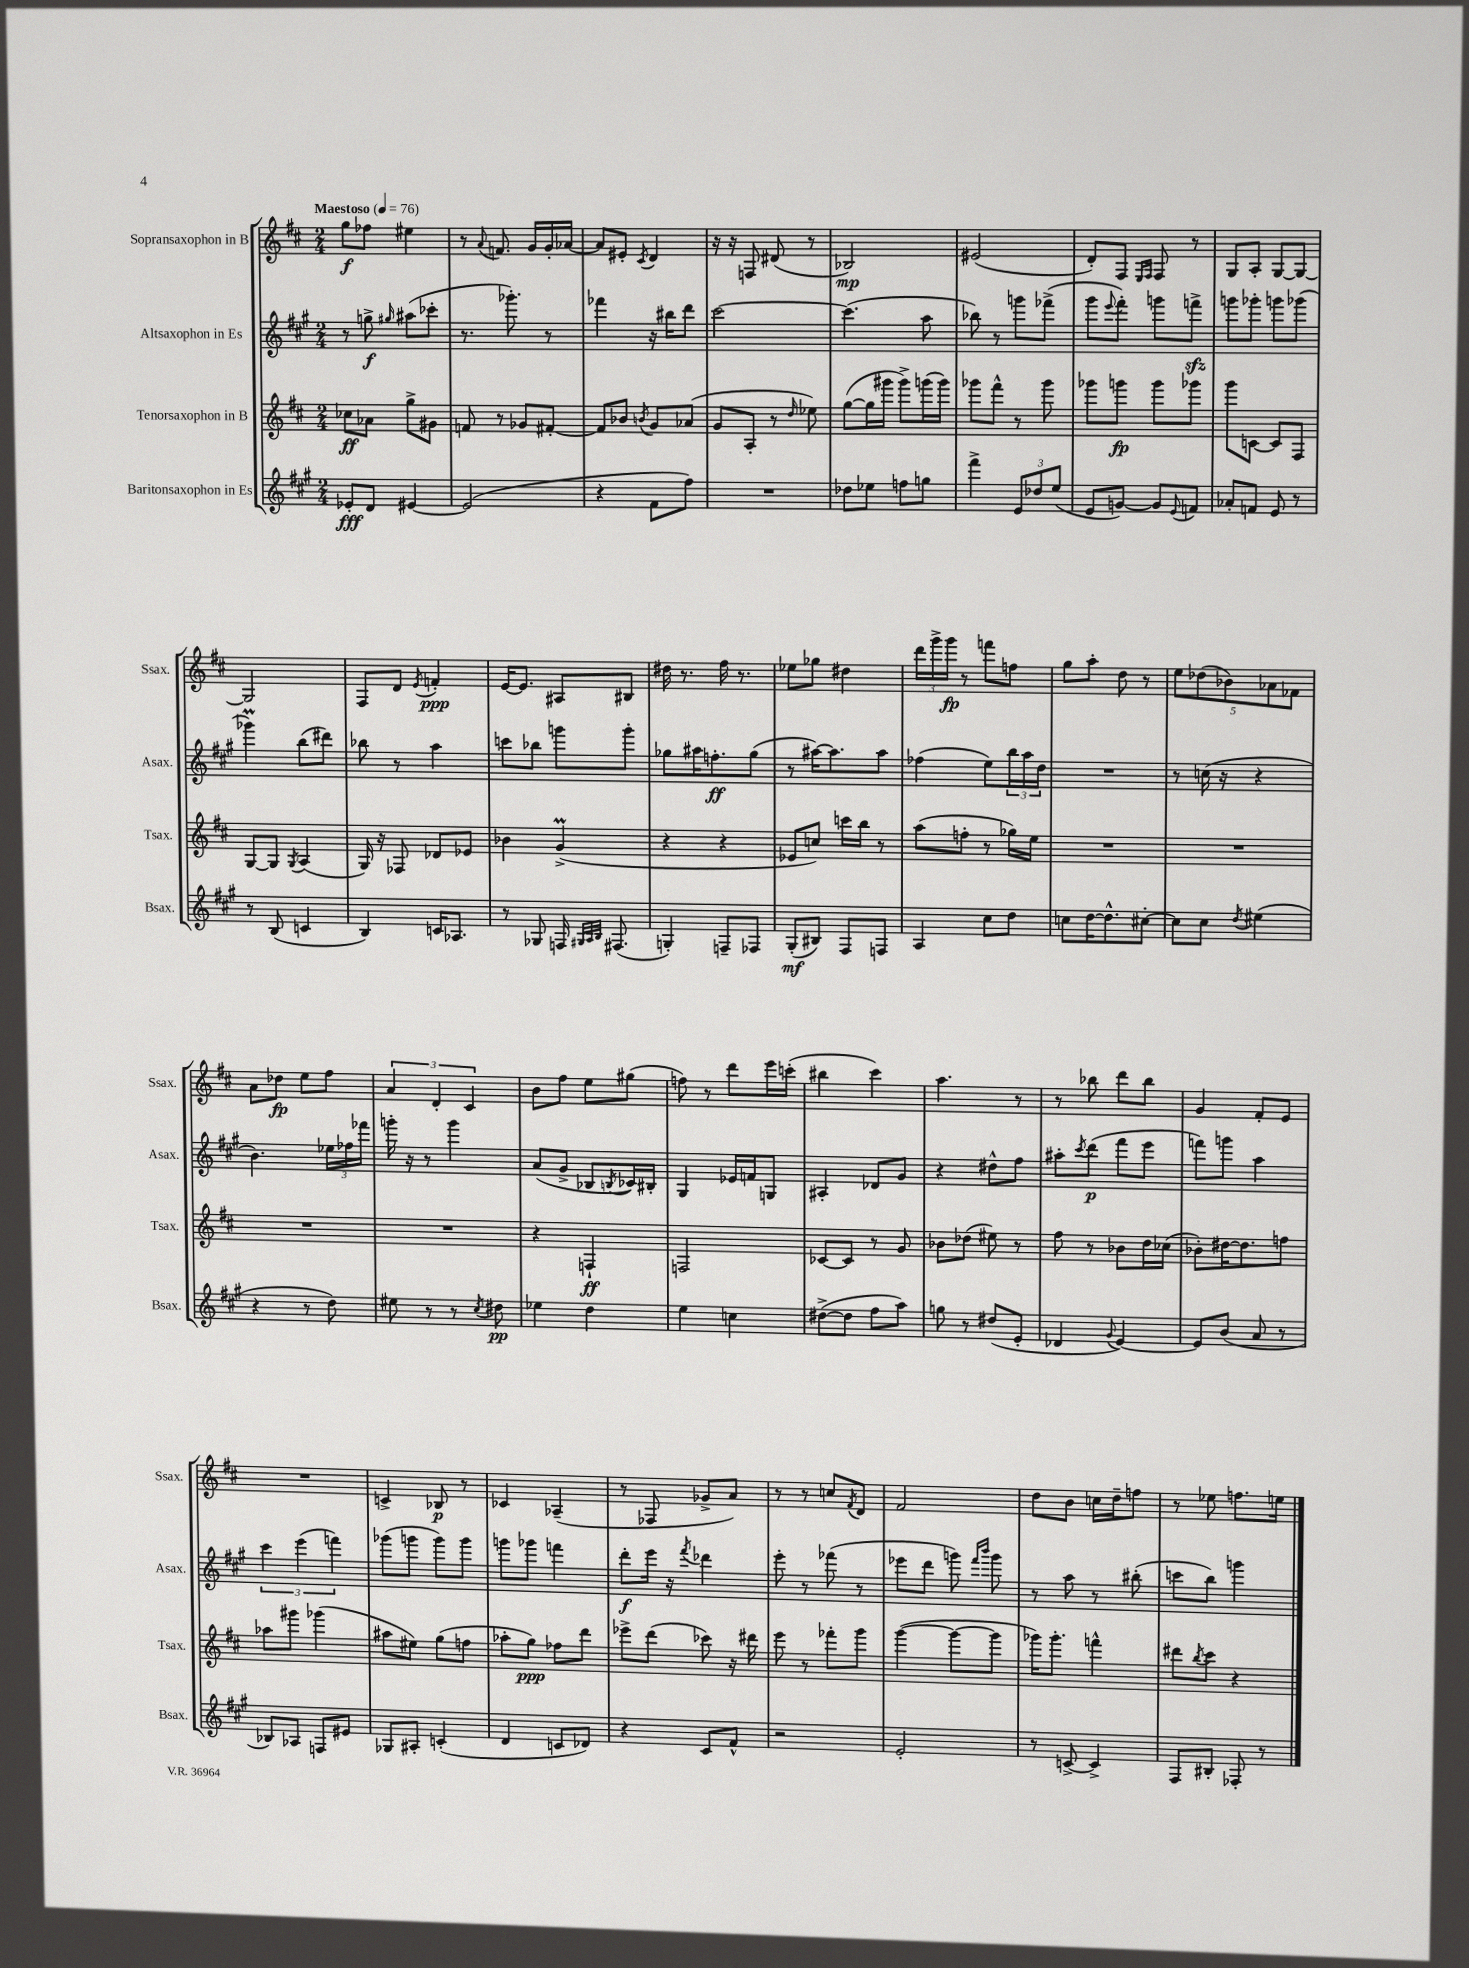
<<
\new StaffGroup <<
\new Staff = "s0" \with { instrumentName = "Sopransaxophon in B" shortInstrumentName = "Ssax." } {
    \clef treble \key d \major \numericTimeSignature \time 2/4 \tempo "Maestoso" 4 = 76
    g''8\f fes''8 eis''4 |
    r8 \appoggiatura { a'8 } f'8. g'16 g'16-. aes'16~ |
    aes'8 eis'8-. \acciaccatura { cis'8 } d'4 |
    r16 r16 f8 dis'8( r8 |
    bes2\mp) |
    eis'2( |
    d'8-.) fis8 \grace { e16 fis16 } fis8 r8 |
    g8 a8-. g8~ g8~ |
    g2 |
    fis8 d'8 \acciaccatura { e'8 } f'4-.\ppp |
    e'16~ e'8. ais8 bis8 |
    dis''16 r8. fis''16 r8. |
    ees''8 ges''8 dis''4 |
    \tuplet 3/2 { d'''16 g'''16-> g'''16\fp } r8 f'''8 f''8 |
    g''8 a''8-. d''8 r8 |
    \tuplet 5/4 { e''8 des''8( bes'8) aes'8 fes'8 } |
    a'8 des''8\fp e''8 fis''8 |
    \tuplet 3/2 { a'4 d'4-. cis'4 } |
    b'8 fis''8 e''8 gis''8( |
    f''8) r8 d'''8 e'''16 c'''16-.( |
    bis''4 cis'''4) |
    a''4. r8 |
    r8 bes''8 d'''8 bes''8 |
    g'4 fis'8-. e'8 |
    R2 |
    c'4-> bes8\p r8 |
    ces'4 aes4--( |
    r8 fes8 ges'8-> a'8) |
    r8 r8 c''8 \acciaccatura { fis'8 } d'8 |
    fis'2 |
    d''8 b'8 c''16 d''16-- f''8 |
    r8 ees''8 f''8. e''16 \bar "|." |
}
\new Staff = "s1" \with { instrumentName = "Altsaxophon in Es" shortInstrumentName = "Asax." } {
    \clef treble \key a \major \numericTimeSignature \time 2/4
    r8 g''8->\f \grace { gis''16 } ais''8( ces'''8-. |
    r8. ges'''8.-.) r8 |
    fes'''4 r16 bis''16 d'''8 |
    cis'''2~ |
    cis'''4.( a''8 |
    bes''8) r8 g'''8 fes'''8->( |
    gis'''8 \appoggiatura { e'''8 } fis'''8-.) g'''8 f'''8->\sfz |
    g'''8 ges'''8-. g'''8 ges'''8( |
    ges'''4\prall) b''8( dis'''8) |
    bes''8 r8 a''4 |
    c'''8 bes''8 g'''8 g'''8-. |
    ges''8 ais''16 f''8.-.\ff ges''8( |
    r8 ais''16~) ais''8. ais''8 |
    fes''4( e''8) \tuplet 3/2 { b''16 a''16 d''16 } |
    R2 |
    r8 c''16( r16 r4 |
    b'4.) \tuplet 3/2 { ees''16 fes''16 fes'''16 } |
    g'''16-. r16 r8 g'''4 |
    a'8( gis'8-> bes8 \acciaccatura { b8 } ces'16) bis16-. |
    gis4 ees'16 f'16 g8 |
    ais4-. des'8 gis'8 |
    r4 dis''8-^ fis''8 |
    ais''8-. \acciaccatura { cis'''8 } d'''8\p( fis'''8 e'''8 |
    f'''8) g'''8 a''4 |
    \tuplet 3/2 { cis'''4 e'''4( f'''4) } |
    ges'''8( g'''8 g'''8) g'''8 |
    g'''8 ges'''8 f'''4 |
    d'''8-.\f e'''16 r16 \acciaccatura { fis'''8 } des'''4 |
    e'''8-. r8 fes'''8( r8 |
    ees'''8 d'''8 g'''8) \grace { fis'''16 b'''16 } g'''8 |
    r8 a''8 r8 bis''8-.( |
    c'''8 b''8) g'''4 \bar "|." |
}
\new Staff = "s2" \with { instrumentName = "Tenorsaxophon in B" shortInstrumentName = "Tsax." } {
    \clef treble \key d \major \numericTimeSignature \time 2/4
    ces''8\ff aes'8 g''8-> gis'8 |
    f'8 r8 ges'8 fis'8~-. |
    fis'8 bes'8 \acciaccatura { b'8 } g'8 aes'8( |
    g'8 a8-. r8 \grace { d''16 } ees''8) |
    g''8~( g''16 gis'''16 gis'''8->) g'''16( g'''16) |
    ges'''8 fis'''8-^ r8 ges'''8 |
    ges'''8 g'''8\fp g'''8 ges'''8 |
    g'''8 c'8~ c'8 fis8 |
    g8~ g8 \acciaccatura { g8 } a4( |
    g16) r16 fes8 des'8 ees'8 |
    bes'4 g'4->\prall( |
    r4 r4 |
    ees'8 c''8) c'''16 b''16 r8 |
    a''8( f''8-. r8 ges''16) e''16 |
    R2 |
    R2 |
    R2 |
    R2 |
    r4 f4-!\ff |
    f2 |
    ces'8~ ces'8 r8 g'8 |
    bes'8 des''8( eis''8) r8 |
    fis''8 r8 bes'8 d''16 ces''16( |
    bes'8-.) dis''16~ dis''8. f''8 |
    aes''8 gis'''8 ges'''4( |
    ais''8 eis''8) g''8( f''8 |
    aes''8-. g''8\ppp) fes''8 d'''8 |
    ees'''8-> d'''8( ces'''8) r16 dis'''16 |
    e'''8 r8 fes'''8-. g'''8 |
    g'''4~( g'''8~ g'''8 |
    ges'''16) ges'''8.-. f'''4-^ |
    dis'''8 \acciaccatura { b''8 } cis'''8 r4 \bar "|." |
}
\new Staff = "s3" \with { instrumentName = "Baritonsaxophon in Es" shortInstrumentName = "Bsax." } {
    \clef treble \key a \major \numericTimeSignature \time 2/4
    ees'8-.\fff d'8 eis'4~ |
    eis'2( |
    r4 fis'8 fis''8) |
    R2 |
    des''8 ees''8 f''8 g''8 |
    fis'''4-> \tuplet 3/2 { e'8 des''8 e''8( } |
    e'8 g'8~) g'8 \appoggiatura { e'8 } f'8 |
    aes'8-. f'8 e'8 r8 |
    r8 b8( c'4 |
    b4) c'16 aes8. |
    r8 ges8 f16 \grace { gis32 a32 b32 } fis8.( |
    g4-.) f8-- fes8 |
    gis8-.\mf( bis8) fis8 f8 |
    a4 cis''8 d''8 |
    c''8 d''16~ d''8.-^ cis''8~-. |
    cis''8 cis''8 \acciaccatura { d''8 } eis''4( |
    r4 r8 d''8) |
    eis''8 r8 r8 \acciaccatura { cis''8 } dis''8\pp |
    ees''4 d''4 |
    e''4 c''4 |
    dis''8~->( dis''8 fis''8 a''8) |
    g''8 r8 dis''8( e'8-. |
    des'4 \appoggiatura { gis'8 } e'4~) |
    e'8 b'8( a'8 r8 |
    bes8) aes8 f8 eis'8 |
    ges8 ais8-. c'4-.( |
    d'4 c'8 des'8) |
    r4 cis'8 fis'8-^ |
    r2 |
    e'2-. |
    r8 c'8~-> c'4-> |
    fis8 bis8-. fes8-. r8 \bar "|." |
}
>>
>>
\layout { \context { \Score \remove "Bar_number_engraver" } }
